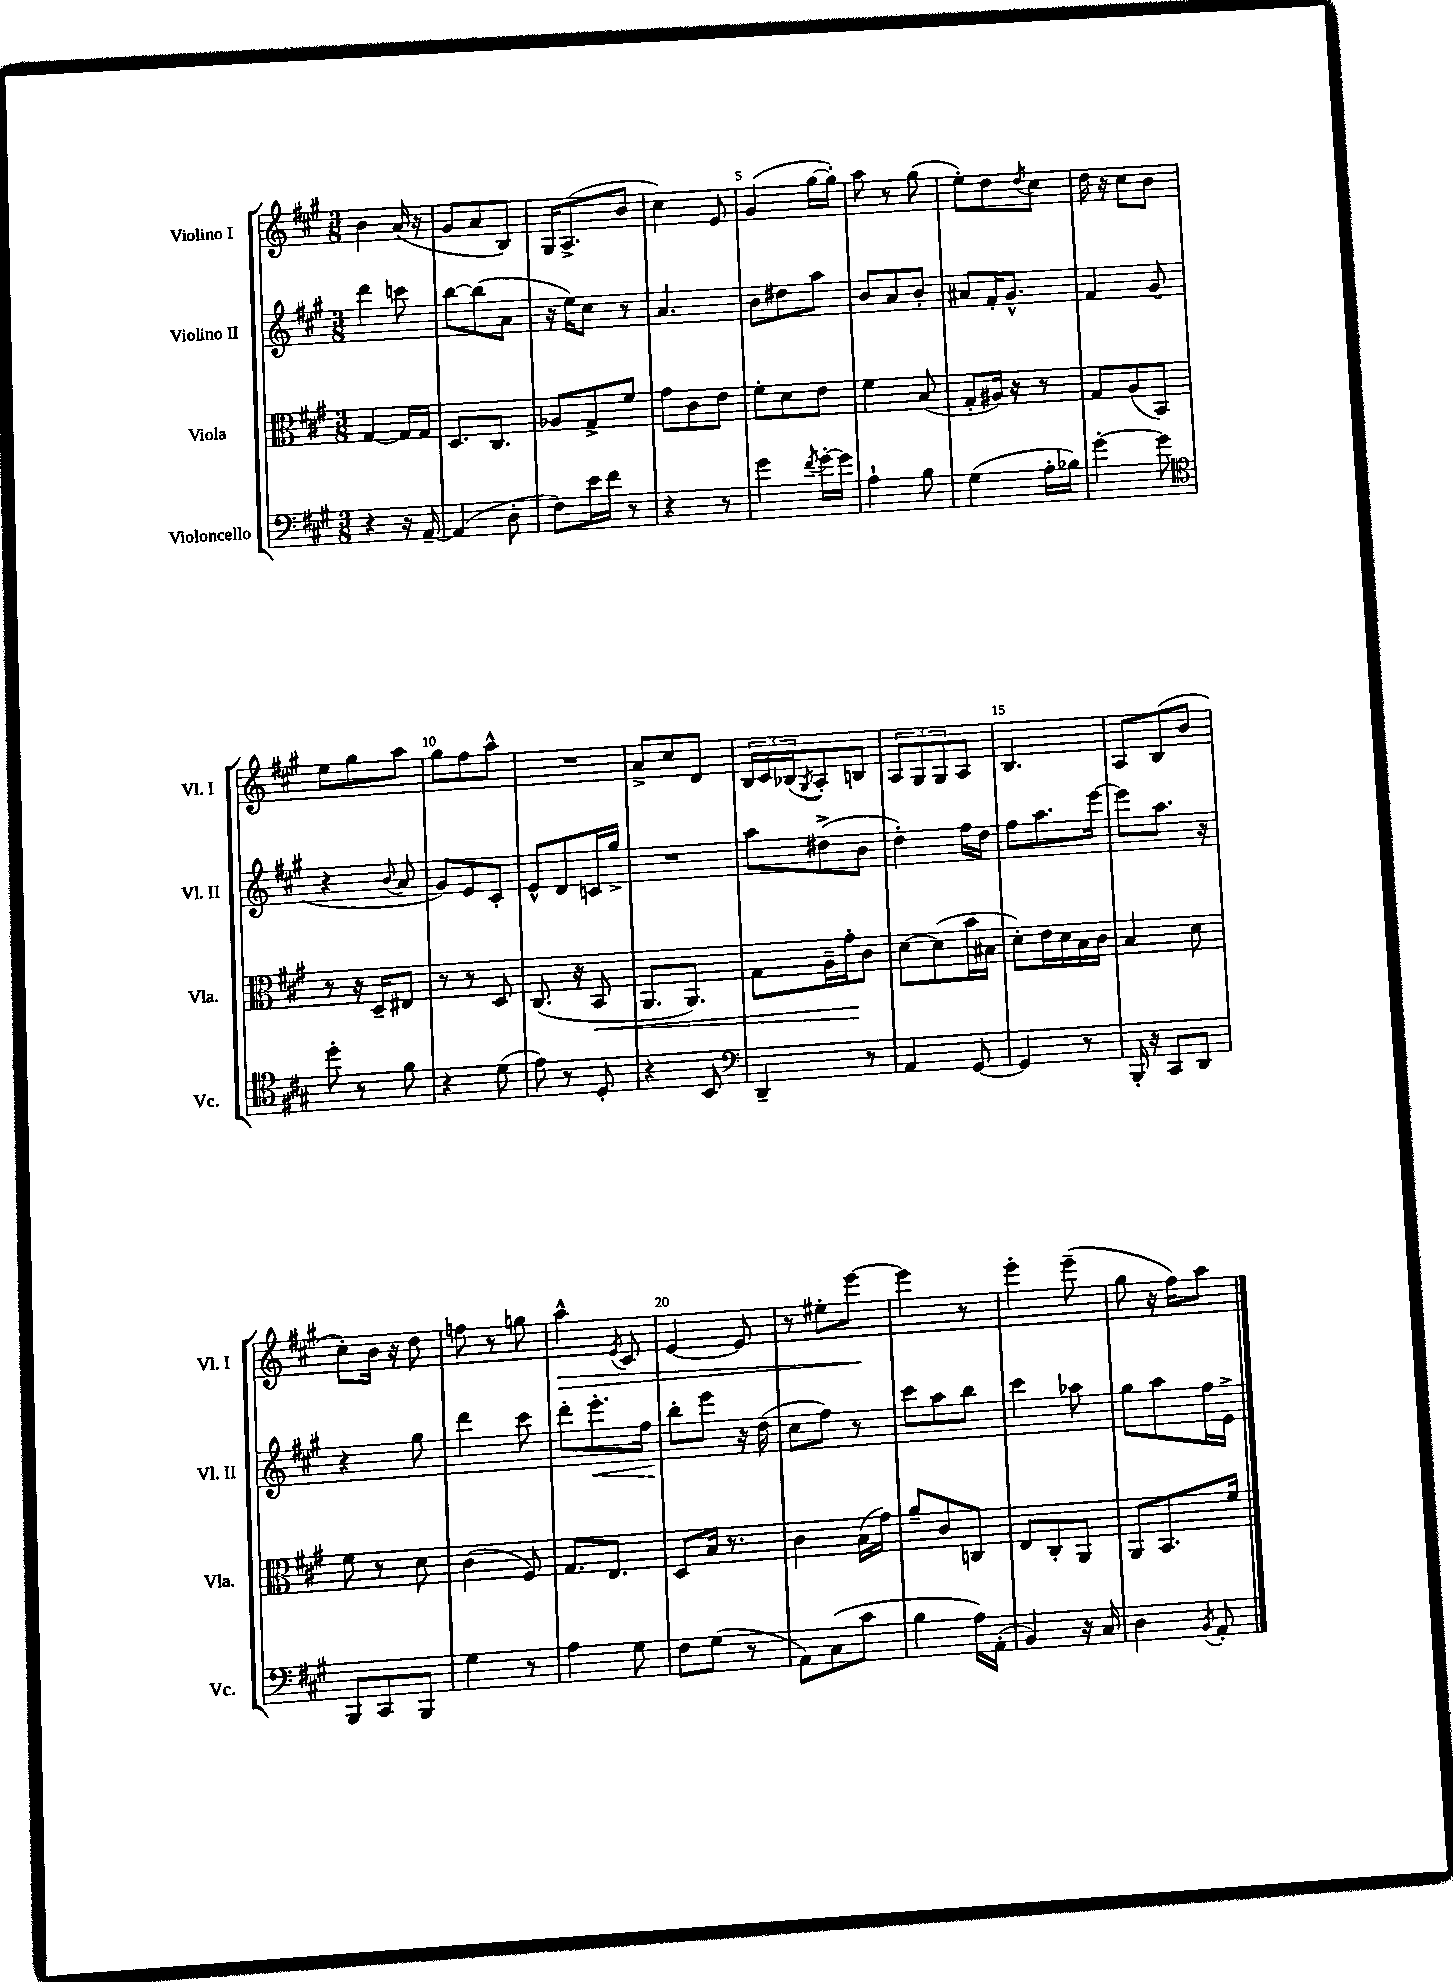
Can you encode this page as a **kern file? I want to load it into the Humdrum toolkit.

**kern	**kern	**kern	**kern
*staff4	*staff3	*staff2	*staff1
*clefF4	*clefC3	*clefG2	*clefG2
*k[f#c#g#]	*k[f#c#g#]	*k[f#c#g#]	*k[f#c#g#]
*M3/8	*M3/8	*M3/8	*M3/8
4r	[4G#	4ddd	4b
16r	16G#]	8ccc	(16a
[16AA~	16G#	.	16r
=	=	=	=
(4AA]	8.D	[8bb	8g#
.	.	(8bb]	8a
.	8.C#	.	.
8D'	.	8a	8B)
=	=	=	=
8F#)	8A-	16r	16G#
.	.	16ee)	(8.A^
16e	8G#^	8cc#	.
16f#	.	.	.
8r	8f#	8r	8b
=	=	=	=
4r	8g#	4.a	4cc#)
.	8c#	.	.
8r	8e	.	8e
=	=	=	=
4g#	8f#'	8b	(4g#
.	8d	8dd#	.
8qf#	.	.	.
[16g#'	8e	8aa	[16gg#
16g#]	.	.	16gg#'])
=	=	=	=
4A`	4f#	8b	8aa
.	.	8a	8r
8B	(8B	8b'	(8gg#
=	=	=	=
(4G#	8G#'	8a#	8ee')
.	16A#)	16f#'	8dd
.	16r	8.g#^^	.
.	.	.	8qdd
16A'	8r	.	8cc#
16B-)	.	.	.
=	=	=	=
[4g#'	8G#	4f#	16dd
.	.	.	16r
.	(8A	.	8cc#
8g#]	8BB)	(8g#	8b
=	=	=	=
*clefC4	*	*	*
8dd'	8r	4r	8ee
8r	16r	.	8gg#
.	16D~	.	.
.	.	8qqb	.
8f#	8E#	8a	8aa
=	=	=	=
4r	8r	8g#)	8gg#
.	8r	8e	8ff#
(8d	8D	8c#'	8aa^^
=	=	=	=
8e)	(8.C#	8e^^	4.r
8r	.	8d	.
.	16r	.	.
8D'	8BB	16c	.
.	.	16gg#^	.
=	=	=	=
4r	8.AA	4.r	8a^
.	.	.	8cc#
.	8.AA)	.	.
8BB	.	.	8d
=	=	=	=
*clefF4	*	*	*
4DD~	8G#	8aa	24B
.	.	.	24c#
.	.	.	(24B-
.	.	.	8qG#
.	16A~	(8dd#^	8A')
.	16g#'	.	.
8r	8c#	8b	8B
=	=	=	=
4AA	[8d	4dd')	12A
.	.	.	12G#
.	(8d]	.	.
.	.	.	12G#
[8GG#	16b	16ff#	8A
.	16B#	16dd	.
=	=	=	=
4GG#]	8d')	8ff#	4.B
.	16e	8.aa	.
.	16d	.	.
8r	16B	.	.
.	16c#	[16eee	.
=	=	=	=
16BBB'	4B	8eee]	8A
16r	.	.	.
8CC#	.	8.aa	(8B
8DD	8d	.	8b
.	.	16r	.
=	=	=	=
8BBB	8f#	4r	8cc#')
8CC#	8r	.	16b
.	.	.	16r
8BBB	8d	8gg#	8dd
=	=	=	=
4G#	(4c#	4ddd	8ff
.	.	.	8r
8r	8F#)	8ccc#	8gg
=	=	=	=
4A	8.G#	8ddd'	4aa^^
.	.	8.eee'	.
.	8.E	.	.
.	.	.	8qe
8G#	.	.	8c#
.	.	16ff#	.
=	=	=	=
8F#	8D	8bb'	[4e
(8G#	16B	8eee	.
.	8.r	.	.
8r	.	16r	8e]
.	.	(16dd	.
=	=	=	=
8AA)	4c#	8cc#	8r
(8C#	.	8ff#)	8ee#'
8c#	(16B	8r	[8eee
.	16g#)	.	.
=	=	=	=
4B	8a~	8ccc#	4eee]
.	8c#	8aa	.
16A)	8C	8bb	8r
(16AA'	.	.	.
=	=	=	=
4BB)	8E	4ccc#	4eee'
.	8C#'	.	.
16r	8AA	8aa-	(8eee~
16C#	.	.	.
=	=	=	=
4D	8AA	8gg#	8gg#
.	8.BB	8aa	16r
.	.	.	16ff#)
8qBB	.	.	.
8AA'	.	16ff#	8aa
.	16f#	16e^	.
==	==	==	==
*-	*-	*-	*-
